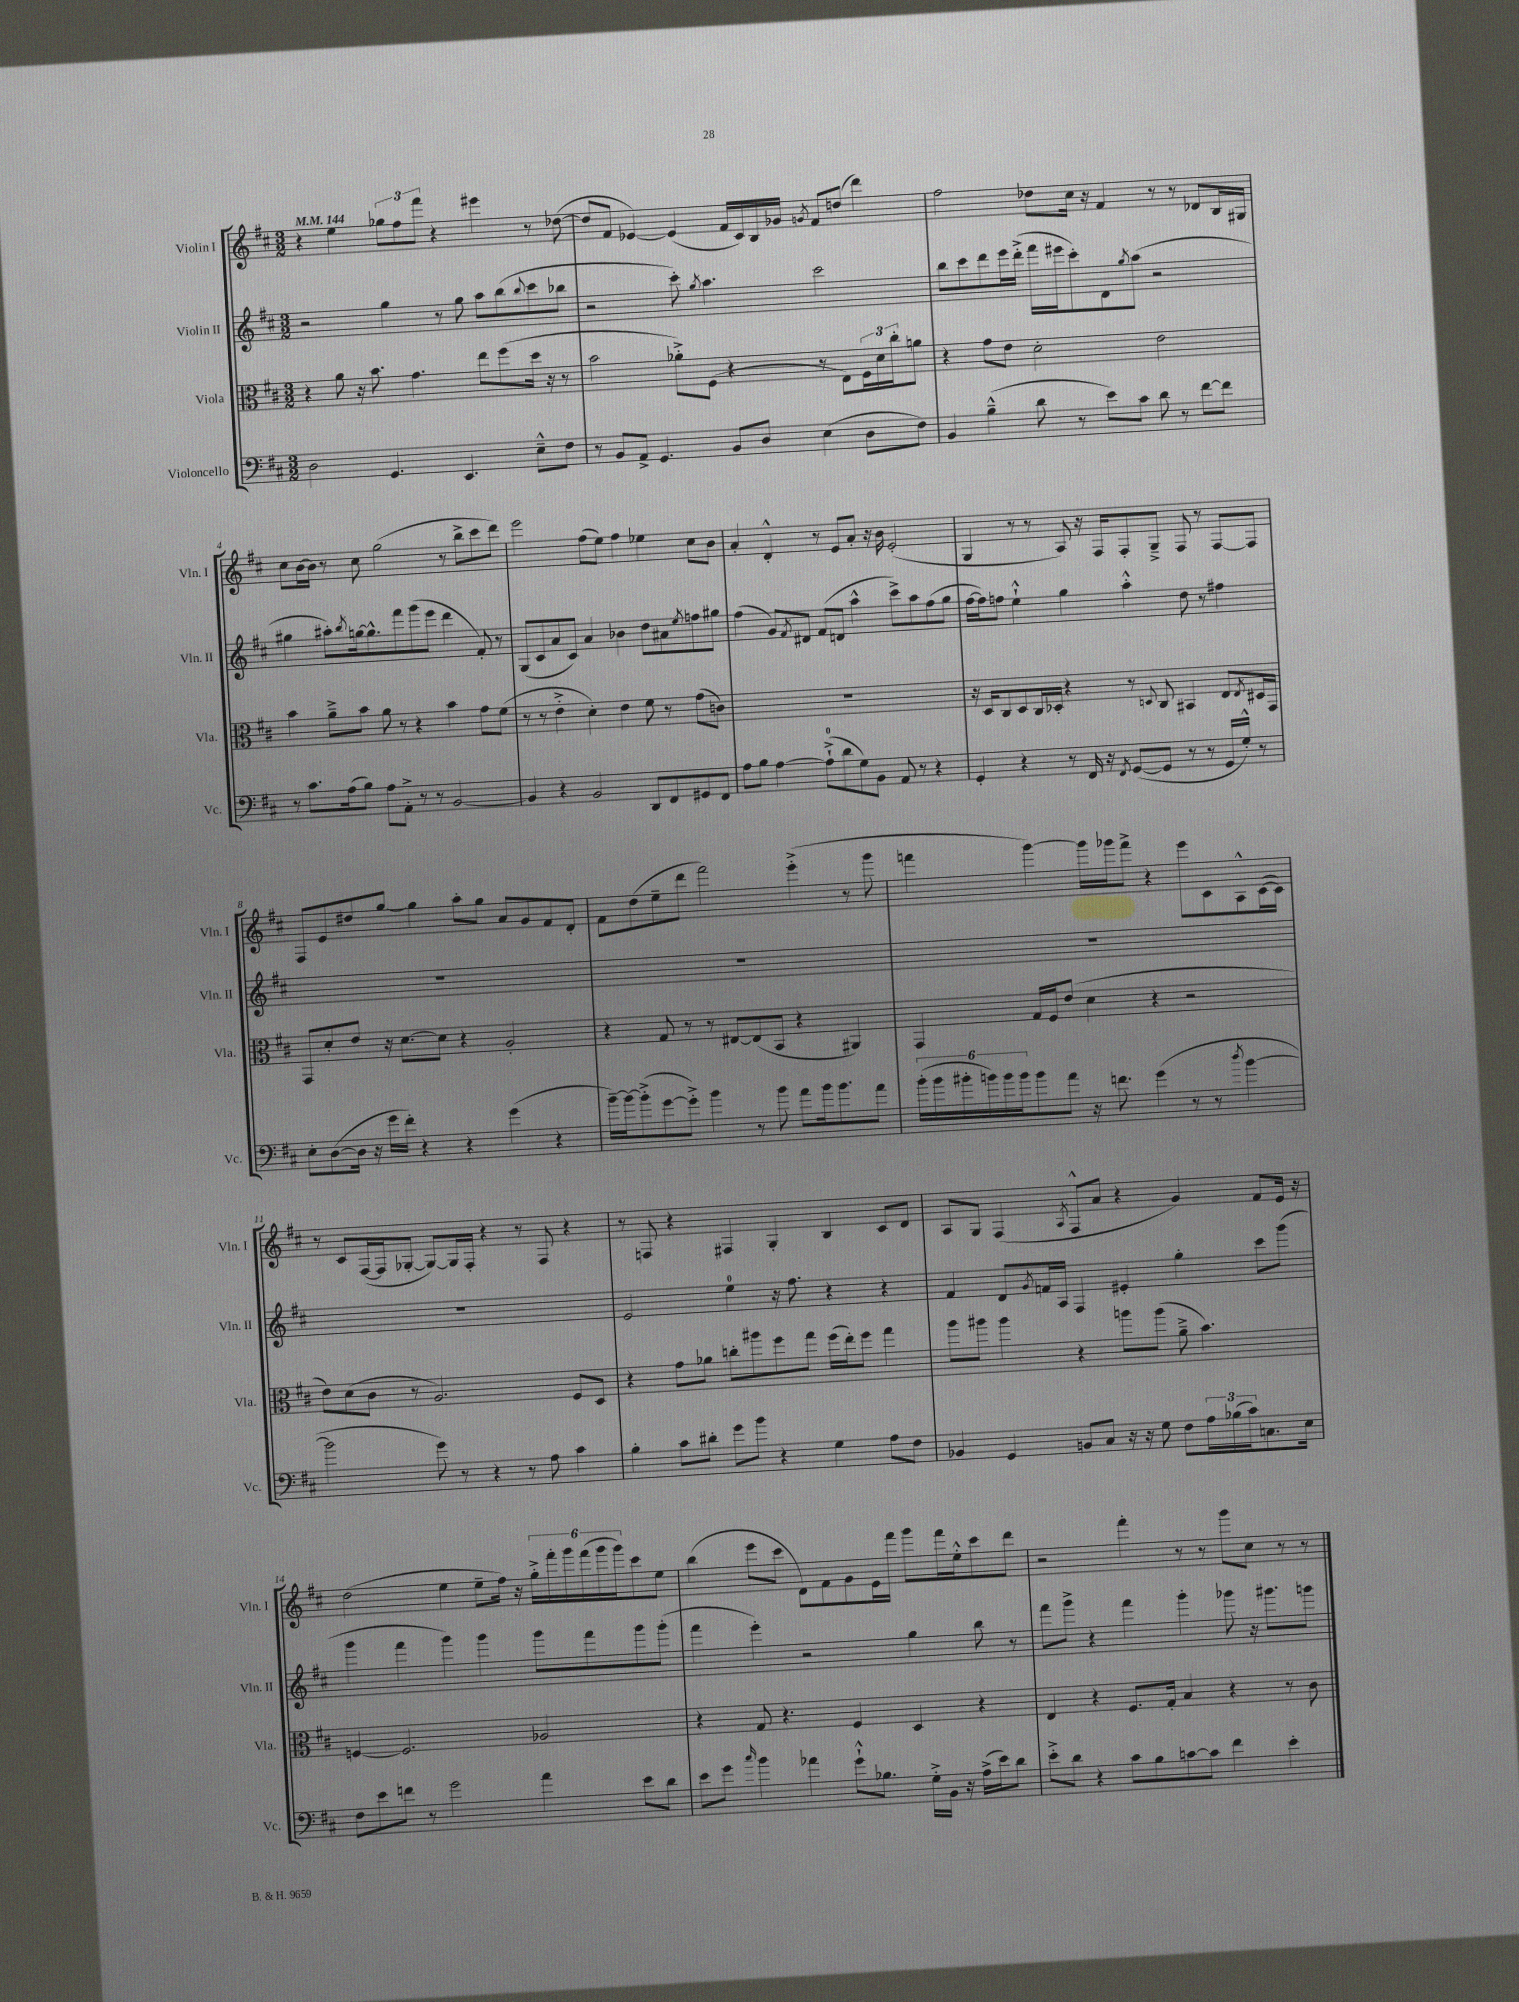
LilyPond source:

<<
\new StaffGroup <<
\new Staff = "s0" \with { instrumentName = "Violin I" shortInstrumentName = "Vln. I" } {
    \clef treble \key d \major \numericTimeSignature \time 3/2 \tempo 4 = 144
    r4 e''4 \tuplet 3/2 { ges''8 fis''8 fis'''8 } r4 eis'''4 r8 des''8~( |
    des''8 fis'8 ees'4~) ees'4( fis'16 cis'16) b16 ges'16 \acciaccatura { g'8 } fis'8 d''8( d'''4) |
    fis''2 des''8 cis''16 r16 fis'4 r8 r8 des'8 b16 gis16 |
    cis''8 b'16~ b'16 r8 cis''8 g''2( r8 b''8-> cis'''8 d'''8) |
    e'''2 fis''8( e''8) fis''4 ees''4 cis''8 b'8 |
    a'4-. d'4-.-^ r8 e'8 a'8-. r16 b'16 e'2-.( |
    g4 r8 r8 a8) r16 fis16 fis8-. g8---> fis8 r8 fis8~ fis8 |
    fis8 e'8 dis''8 g''8~ g''4 a''8-. g''8 a'8 g'8 fis'8 d'8-. |
    fis'8 d''8( e''8-- d'''8 fis'''2) e'''4-.->( r8 g'''8 |
    f'''4 g'''4~) g'''16 ges'''16 f'''8-> r4 e'''8 cis'8 a8-^ cis'16~( cis'16) |
    r8 cis'8 fis16~( fis16 ges8~-. ges8~) ges16 fis16-. r4 r8 fis8 r4 |
    r8 f8 r4 fis4 g4-. b4 cis'8 d'8 |
    a8 g8 fis4( \acciaccatura { a8 } fis8-^ a'8 r4 g'4) fis'8 e'16 r16 |
    d''2( e''4 e''8-- fis''16) r16 \tuplet 6/4 { g''16-.-> fis'''16-. g'''16 fis'''16( g'''16 g'''16) } cis'''8 e''8 |
    b''4( e'''8 cis'''8 d'8) fis'8 g'8 e'16 fis'''16 g'''8 fis'''16 e''16-.-^ cis'''8 d'''8 |
    r2 fis'''4-. r8 r8 g'''8 cis''8 r8 r8 \bar "|." |
}
\new Staff = "s1" \with { instrumentName = "Violin II" shortInstrumentName = "Vln. II" } {
    \clef treble \key d \major \numericTimeSignature \time 3/2
    r2 g''4 r8 g''8 a''8 b''8( \appoggiatura { b''8 } cis'''8 bes''8 |
    r2 cis'''8-.) \acciaccatura { g''8 } a''4. cis'''2 |
    b''8 cis'''8 d'''8 e'''16 d'''16-.->( fis'''16 eis'''16 cis'''8-.) d'8 \acciaccatura { g''8 } a''8( r2 |
    gis''4 ais''8-.) \acciaccatura { b''8 } g''16~ g''8.-^ fis'''8 g'''8( e'''8 d'''4 fis'8-.) r8 |
    g8( cis'8 a'8 cis'8) a'4 bes'4 d''8 ais'8 \acciaccatura { e''8 } f''8 gis''8 |
    fis''4( g'8) \acciaccatura { fis'8 } dis'8 fis'8( d'8 a''4-^ cis'''8->) a''8 fis''8( g''8 |
    fis''16~ fis''16) f''8 e''4-!-^ g''4 a''4-.-^ d''8 r8 fis''4 |
    R1. |
    R1. |
    R1. |
    R1. |
    e'2 e''4-0 r16 fis''8. r4 r4 |
    fis'4 d'8 \acciaccatura { g'8 } f'16 a16 fis4 eis'4-. g''4-. cis'''8 g'''8( |
    g'''4 fis'''4 g'''4) g'''4 g'''8 fis'''8 g'''8 g'''8-.( |
    fis'''4 e'''4-.) r2 g''4 b''8 r8 |
    fis'''8 g'''8-> r4 fis'''4 g'''4-. ges'''8 r16 gis'''8. g'''8 \bar "|." |
}
\new Staff = "s2" \with { instrumentName = "Viola" shortInstrumentName = "Vla." } {
    \clef alto \key d \major \numericTimeSignature \time 3/2
    r4 a'8 r16 b'8. g'4. e''8 fis''8( d''16 r16 r8 |
    b'2 aes'8-.->) fis8( r4 r8 e8) \tuplet 3/2 { fis16 d'16 cis''16-. } a'8 |
    r4 g'8 e'8 d'2-. e'2 |
    b'4 a'8---> b'8 a'8 r8 r4 b'4 g'8 fis'8( |
    r8 r8 e'4-.-> d'4-.) e'4 fis'8 r8 g'8( c'8) |
    R1. |
    r16 d16 cis8 d8 cis16 des16-. r4 r8 \appoggiatura { d8 } cis8 bis,4 e8 \acciaccatura { e8 } dis16 g,16 |
    g,8 d'8-. e'8 r16 d'8.~ d'8 r4 a2-. |
    r4 g8 r8 r8 eis8~ eis8( b,8 r4 ais,4) |
    g,4 g16 fis16 e'8( d'4 r4 r2 |
    e'8) d'8( cis'8 r8 a2.) fis8 d8 |
    r4 g'8 aes'8 c''8-. ais''8 fis''8 g''8 fis''16( e''16-.) fis''8 g''4 |
    a''8 ais''8 ais''4 r4 a''8 a''8( a'8---> b'4.) |
    f4~ f2. aes2 |
    r4 g8 r4. fis4 d4 r4 |
    e4 r4 fis8. g16-. b4 r4 r8 cis'8 \bar "|." |
}
\new Staff = "s3" \with { instrumentName = "Violoncello" shortInstrumentName = "Vc." } {
    \clef bass \key d \major \numericTimeSignature \time 3/2
    d2 g,4. e,4. e8---^ fis8 |
    r8 b,8 a,8-> g,4. b,8 d8 e4( d8 fis8) |
    b,4 b4---^( d'8 r8 e'8) cis'8 d'8 r8 fis'8~ fis'8 |
    r8 cis'8. a16( b8) a8 a,8-.-> r8 r8 b,2~ |
    b,4 r4 b,2 d,8 fis,8 gis,8 fis,8 |
    a8 b8 a4~ a8-0-!->( d'8 g8) b,8 a,8 r8 r4 |
    g,4-. r4 r8 fis,16 r16 \acciaccatura { fis,8 } g,8~( g,8 r8 r8 g,16 g16-.-^) r8 |
    e8-. d8~( d16 r16 g'16 fis'16-.) r4 r4 g'4( r4 |
    b'16~--) b'16~ b'8-.->( g'8~ g'8-.->) b'4 r8 b'8 a'8 b'16 b'8. a'8 |
    \tuplet 6/4 { b'16-.( b'16 bis'16-. b'16) b'16 b'16 } b'8 a'8 r16 f'8. g'4( r8 r8 \acciaccatura { d''8 } b'4~ |
    b'2 g'8) r8 r4 r8 a8 cis'4 |
    b4-. cis'8 dis'8-. g'8 b'8 r4 g4 a8 fis8 |
    bes,4 g,4 b,8 cis8 r16 r16 g8 fis8 \tuplet 3/2 { a16 bes16( cis'16) } c8. e16 |
    fis8 e'8 f'8 r8 g'2 a'4 e'8 d'8 |
    e'8 g'8 \grace { cis''16 } b'4 aes'4 g'8-!-^ bes8. g16-.-> b,16 r16 a16->( e'16) d'8 |
    e'8-.-> d'8 r4 cis'8 b8 c'8~ c'8 fis'4 e'4-. \bar "|." |
}
>>
>>
